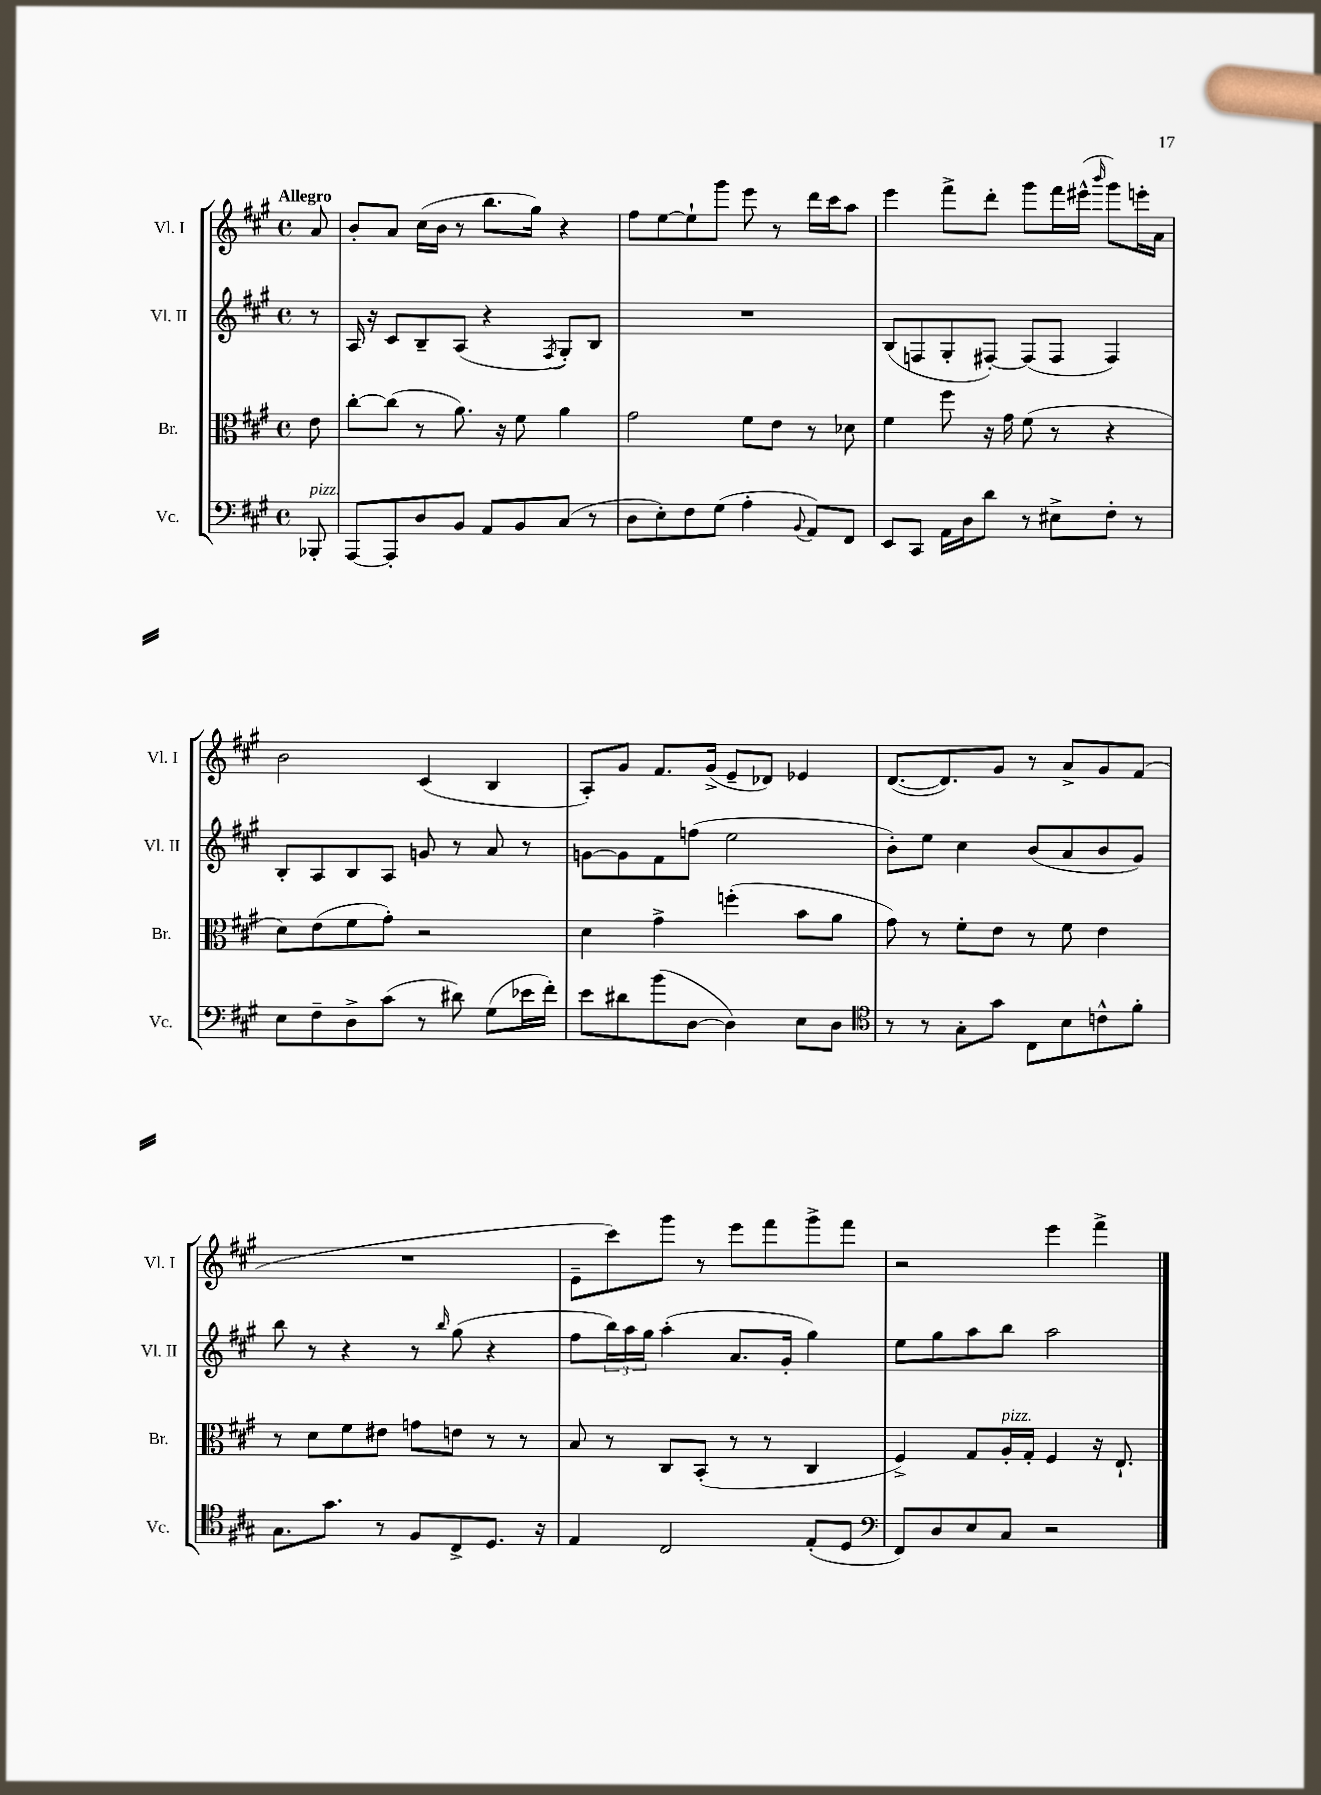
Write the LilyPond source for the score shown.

<<
\new StaffGroup <<
\new Staff = "s0" \with { instrumentName = "Vl. I" shortInstrumentName = "Vl. I" } {
    \clef treble \key a \major \defaultTimeSignature \time 4/4 \partial 8 \tempo "Allegro"
    a'8 |
    b'8-. a'8 cis''16( b'16 r8 b''8. gis''16) r4 |
    fis''8 e''8~ e''8-! gis'''8 e'''8 r8 d'''16 cis'''16 a''8 |
    e'''4 fis'''8-> d'''8-. gis'''8 fis'''16 eis'''16-^( \grace { b'''16 } gis'''8) e'''16-. a'16 |
    b'2 cis'4( b4 |
    a8-.) gis'8 fis'8. gis'16->( e'8-- des'8) ees'4 |
    d'8.~( d'8.) gis'8 r8 a'8-> gis'8 fis'8( |
    R1 |
    e'8-- cis'''8) gis'''8 r8 e'''8 fis'''8 gis'''8-> fis'''8 |
    r2 e'''4 fis'''4-> \bar "|." |
}
\new Staff = "s1" \with { instrumentName = "Vl. II" shortInstrumentName = "Vl. II" } {
    \clef treble \key a \major \defaultTimeSignature \time 4/4 \partial 8
    r8 |
    a16 r16 cis'8 b8-- a8( r4 \acciaccatura { fis8 } gis8-.) b8 |
    R1 |
    b8( f8 gis8-. fis8~-.) fis8( fis8 fis4) |
    b8-. a8 b8 a8 g'8 r8 a'8 r8 |
    g'8~ g'8 fis'8 f''8( e''2 |
    b'8-.) e''8 cis''4 b'8( a'8 b'8 gis'8) |
    b''8 r8 r4 r8 \grace { b''16 } gis''8( r4 |
    fis''8 \tuplet 3/2 { b''16) a''16 gis''16 } a''4-.( a'8. gis'16-. gis''4) |
    e''8 gis''8 a''8 b''8 a''2 \bar "|." |
}
\new Staff = "s2" \with { instrumentName = "Br." shortInstrumentName = "Br." } {
    \clef alto \key a \major \defaultTimeSignature \time 4/4 \partial 8
    e'8 |
    cis''8~-. cis''8( r8 a'8.) r16 fis'8 a'4 |
    gis'2 fis'8 e'8 r8 des'8 |
    fis'4 fis''8 r16 gis'16 fis'8( r8 r4 |
    d'8) e'8( fis'8 gis'8-.) r2 |
    d'4 gis'4-> f''4-.( b'8 a'8 |
    gis'8) r8 fis'8-. e'8 r8 fis'8 e'4 |
    r8 d'8 fis'8 eis'8 g'8 e'8 r8 r8 |
    b8 r8 cis8 b,8-.( r8 r8 cis4 |
    fis4->) gis8 a16-.^\markup { \italic "pizz." } gis16-. fis4 r16 e8.-! \bar "|." |
}
\new Staff = "s3" \with { instrumentName = "Vc." shortInstrumentName = "Vc." } {
    \clef bass \key a \major \defaultTimeSignature \time 4/4 \partial 8
    bes,,8-.^\markup { \italic "pizz." } |
    a,,8~ a,,8-. d8 b,8 a,8 b,8 cis8( r8 |
    d8 e8-.) fis8 gis8( a4-. \appoggiatura { b,8 } a,8) fis,8 |
    e,8 cis,8 a,16 d16 d'8 r8 eis8-> fis8-. r8 |
    e8 fis8-- d8-> cis'8( r8 dis'8) gis8( ees'16 fis'16-.) |
    e'8 dis'8 b'8( d8~ d4) e8 d8 |
    \clef tenor r8 r8 gis8-. gis'8 cis8 b8 c'8-^ fis'8-. |
    gis8. gis'8. r8 fis8 cis8-> d8. r16 |
    e4 cis2 e8-.( d8 |
    \clef bass fis,8) d8 e8 cis8 r2 \bar "|." |
}
>>
>>
\layout { \context { \Score \remove "Bar_number_engraver" } }
